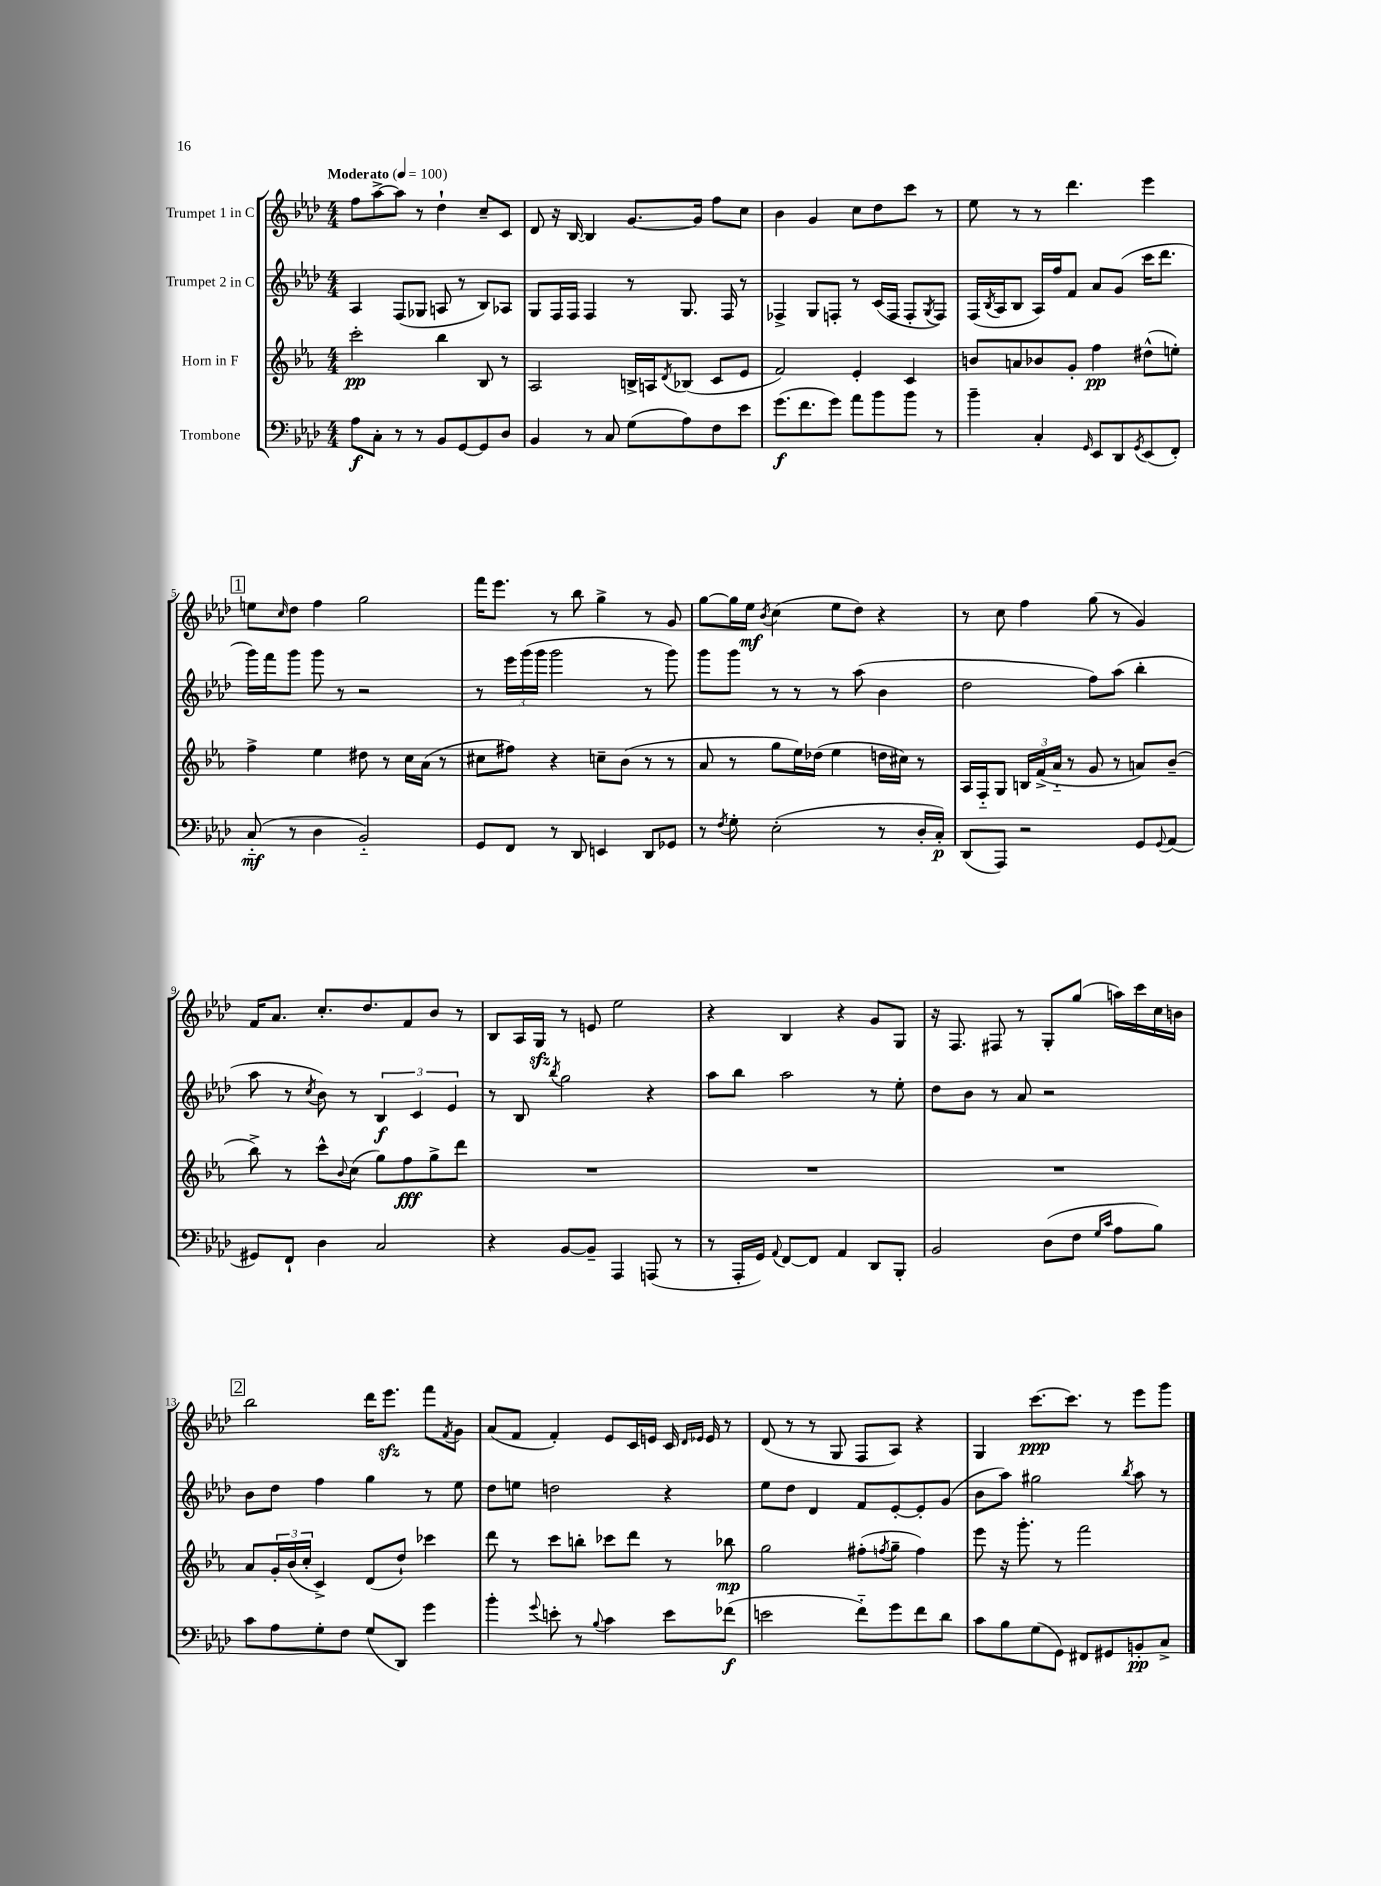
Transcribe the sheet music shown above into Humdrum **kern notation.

**kern	**dynam	**kern	**dynam	**kern	**dynam	**kern	**dynam
*part4	*part4	*part3	*part3	*part2	*part2	*part1	*part1
*staff4	*staff4	*staff3	*staff3	*staff2	*staff2	*staff1	*staff1
*I"Trombone	*	*I"Horn in F	*	*I"Trumpet 2 in C	*	*I"Trumpet 1 in C	*
*clefF4	*	*clefG2	*	*clefG2	*	*clefG2	*
*k[b-e-a-d-]	*	*k[b-e-a-]	*	*k[b-e-a-d-]	*	*k[b-e-a-d-]	*
*M4/4	*	*M4/4	*	*M4/4	*	*M4/4	*
*MM100	*	*MM100	*	*MM100	*	*MM100	*
=1	=1	=1	=1	=1	=1	=1	=1
!	!	!	!	!	!	!LO:TX:a:B:t=Moderato	!
8A-\L	f	2ccc'\	pp	4A-/	.	8ff\L	.
8C'\J	.	.	.	.	.	[8aa-^\	.
8r	.	.	.	(8F/L	.	8aa-\J]	.
8r	.	.	.	8G-X/J	.	8r	.
8BB-/L	.	4bb-\	.	8An/	.	4dd-`\	.
[8GG/	.	.	.	8r	.	.	.
8GG/]	.	8B-/	.	8B-/L)	.	8cc~/L	.
8D-/J	.	8r	.	8A-X/J	.	8c/J	.
=2	=2	=2	=2	=2	=2	=2	=2
4BB-/	.	2A-/	.	8G/L	.	8d-/	.
.	.	.	.	16F/L	.	16r	.
.	.	.	.	16F/JJ	.	[16B-/	.
8r	.	.	.	4F/	.	4B-/]	.
8C/	.	.	.	.	.	.	.
(8G\L	.	16Bn^/LL	.	8r	.	[8.g/L	.
.	.	16An/J	.	.	.	.	.
.	.	8qd/	.	.	.	.	.
8A-\)	.	(8B-X/J	.	8.G/	.	.	.
.	.	.	.	.	.	16g/Jk]	.
8F\	.	8c/L	.	.	.	8ff\L	.
.	.	.	.	16F/	.	.	.
8e-\J	.	8e-/J	.	8r	.	8cc\J	.
=3	=3	=3	=3	=3	=3	=3	=3
(8.g\L	f	2f/)	.	4F-X^/	.	4b-\	.
8.f\	.	.	.	.	.	.	.
.	.	.	.	8G/L	.	4g/	.
8g\J)	.	.	.	8Fn'/J	.	.	.
8a-\L	.	4e-'/	.	8r	.	8cc\L	.
8b-\	.	.	.	(16c/LL	.	8dd-\	.
.	.	.	.	16F/JJ	.	.	.
8b-\J	.	4c/	.	8F'/L	.	8ccc\J	.
.	.	.	.	8qG/	.	.	.
8r	.	.	.	8F/J)	.	8r	.
=4	=4	=4	=4	=4	=4	=4	=4
4b-~\	.	8bn/L	.	(16F/LL	.	8ee-\	.
.	.	.	.	8qB-/	.	.	.
.	.	.	.	16A-/J	.	.	.
.	.	8an/	.	8B-/J	.	8r	.
4C'/	.	8b-X/	.	16A-/LL)	.	8r	.
.	.	.	.	16ff/J	.	.	.
.	.	8g'/J	.	8f/J	.	4.ddd-\	.
16qqGG/	.	.	.	.	.	.	.
8EE-/L	.	4ff\	pp	8a-/L	.	.	.
8DD-/	.	.	.	(8g/J	.	.	.
8qGG/	.	.	.	.	.	.	.
(8EE-/	.	(8dd#X^^\L	.	16ccc\KL	.	4eee-\	.
.	.	.	.	8.ddd-\J	.	.	.
8FF'/J)	.	8een'\J)	.	.	.	.	.
!!LO:LB:g=z
!!LO:REH:place=s1:t=1
=5	=5	=5	=5	=5	=5	=5	=5
(8C/	mf	4ff^\	.	16ggg\LL)	.	8een\L	.
.	.	.	.	16fff\J	.	.	.
.	.	.	.	.	.	16qqcc/	.
8r	.	.	.	8ggg\J	.	8dd-\J	.
4D-\	.	4ee-\	.	8ggg\	.	4ff\	.
.	.	.	.	8r	.	.	.
2BB-/)	.	8dd#X\	.	2r	.	2gg\	.
.	.	8r	.	.	.	.	.
.	.	16cc\LL	.	.	.	.	.
.	.	(16a-\JJ	.	.	.	.	.
.	.	8r	.	.	.	.	.
=6	=6	=6	=6	=6	=6	=6	=6
8GG/L	.	8cc#X\L	.	8r	.	16fff\KL	.
.	.	.	.	.	.	8.eee-\J	.
8FF/J	.	8ff#X\J)	.	24eee-\LL	.	.	.
.	.	.	.	(24ggg\	.	.	.
.	.	.	.	24ggg\JJ	.	.	.
8r	.	4r	.	2ggg\	.	8r	.
8DD-/	.	.	.	.	.	8bb-\	.
4EEn/	.	8ccn~\L	.	.	.	4gg^\	.
.	.	(8b-\J	.	.	.	.	.
8DD-/L	.	8r	.	8r	.	8r	.
8GG-X/J	.	8r	.	8ggg\)	.	8g/	.
=7	=7	=7	=7	=7	=7	=7	=7
8r	.	8a-/	.	8ggg\L	.	[8gg\L	.
8qF/	.	.	.	.	.	.	.
8G'\	.	8r	.	8ggg\J	.	16gg\L]	.
.	.	.	.	.	.	16ee-\JJ	mf
.	.	.	.	.	.	8qb-/	.
(2E-'\	.	8gg\L	.	8r	.	(4cc\	.
.	.	16ee-\L)	.	8r	.	.	.
.	.	(16dd-X\JJ	.	.	.	.	.
.	.	4ee-\	.	8r	.	8ee-\L	.
.	.	.	.	(8aa-\	.	8dd-\J)	.
8r	.	16ddn\LL	.	4b-\	.	4r	.
.	.	16cc#X\JJ)	.	.	.	.	.
16D-'/LL	.	8r	.	.	.	.	.
16C'/JJ)	p	.	.	.	.	.	.
=8	=8	=8	=8	=8	=8	=8	=8
(8DD-/L	.	16A-/LL	.	2dd-\	.	8r	.
.	.	16F/J	.	.	.	.	.
8AAA-/J)	.	8G/J	.	.	.	8cc\	.
2r	.	24Bn/LL	.	.	.	4ff\	.
.	.	(24f^/	.	.	.	.	.
.	.	24a-/JJ	.	.	.	.	.
.	.	8r	.	.	.	.	.
.	.	8g/	.	8ff\L)	.	(8gg\	.
.	.	8r	.	(8aa-\J	.	8r	.
8GG/L	.	8an/L)	.	4bb-'\	.	4g/)	.
8qqGG/	.	.	.	.	.	.	.
(8AA-/J	.	(8b-~/J	.	.	.	.	.
!!LO:LB:g=z
=9	=9	=9	=9	=9	=9	=9	=9
8GG#X/L)	.	8bb-^\)	.	8aa-\	.	16f/KL	.
.	.	.	.	.	.	8.a-/J	.
8FF`/J	.	8r	.	8r	.	.	.
.	.	.	.	8qcc/	.	.	.
4D-\	.	8ccc^^\L	.	8b-\)	.	8.cc'/L	.
.	.	8qqb-/	.	.	.	.	.
.	.	(8cc\J	.	8r	.	.	.
.	.	.	.	.	.	8.dd-/	.
2C/	.	8gg\L)	.	6B-/	f	.	.
.	.	8ff\	fff	.	.	8f/	.
.	.	.	.	6c/	.	.	.
.	.	8gg^\	.	.	.	8b-/J	.
.	.	.	.	6e-/	.	.	.
.	.	8ddd\J	.	.	.	8r	.
=10	=10	=10	=10	=10	=10	=10	=10
4r	.	1r	.	8r	.	8B-/L	.
.	.	.	.	8B-/	.	16A-/L	.
.	.	.	.	.	.	16Gzz/JJ	.
.	.	.	.	8qbb-/	.	.	.
[8BB-/L	.	.	.	2gg\	.	8r	.
8BB-~/J]	.	.	.	.	.	8en/	.
4AAA-/	.	.	.	.	.	2ee-\	.
(8AAAn/	.	.	.	4r	.	.	.
8r	.	.	.	.	.	.	.
=11	=11	=11	=11	=11	=11	=11	=11
8r	.	1r	.	8aa-\L	.	4r	.
16AAA-'/LL	.	.	.	8bb-\J	.	.	.
16GG/JJ)	.	.	.	.	.	.	.
8qqAA-/	.	.	.	.	.	.	.
[8FF/L	.	.	.	2aa-\	.	4B-/	.
8FF/J]	.	.	.	.	.	.	.
4AA-/	.	.	.	.	.	4r	.
8DD-/L	.	.	.	8r	.	8g/L	.
8BBB-'/J	.	.	.	8ee-'\	.	8G/J	.
=12	=12	=12	=12	=12	=12	=12	=12
2BB-/	.	1r	.	8dd-\L	.	16r	.
.	.	.	.	.	.	8.F/	.
.	.	.	.	8b-\J	.	.	.
.	.	.	.	8r	.	8F#X/	.
.	.	.	.	8a-/	.	8r	.
(8D-\L	.	.	.	2r	.	8G'/L	.
8F\J	.	.	.	.	.	(8gg/J	.
16qqG/LL	.	.	.	.	.	.	.
16qqc/JJ	.	.	.	.	.	.	.
8A-\L	.	.	.	.	.	16aan\LL)	.
.	.	.	.	.	.	16ccc\	.
8B-\J)	.	.	.	.	.	16cc\	.
.	.	.	.	.	.	16bn\JJ	.
!!LO:LB:g=z
!!LO:REH:place=s1:t=2
=13	=13	=13	=13	=13	=13	=13	=13
8c\L	.	8a-/L	.	8b-\L	.	2bb-\	.
8A-\	.	24g'/L	.	8dd-\J	.	.	.
.	.	(24b-/	.	.	.	.	.
.	.	24cc'/JJ	.	.	.	.	.
8G'\	.	4c^/)	.	4ff\	.	.	.
8F\J	.	.	.	.	.	.	.
(8G/L	.	(8d/L	.	4gg\	.	16ddd-\KL	.
.	.	.	.	.	.	8.eee-zz\J	.
8DD-/J)	.	8dd`/J)	.	.	.	.	.
4g\	.	4ccc-X\	.	8r	.	8fff\L	.
.	.	.	.	.	.	8qf/	.
.	.	.	.	8ee-\	.	8g\J	.
=14	=14	=14	=14	=14	=14	=14	=14
4b-'\	.	8ddd\	.	8dd-\L	.	(8a-/L	.
.	.	8r	.	8een\J	.	8f/J	.
8qqg/	.	.	.	.	.	.	.
8en'\	.	8ccc\L	.	2ddn\	.	4f'/)	.
8r	.	8bbn'\J	.	.	.	.	.
8qqB-/	.	.	.	.	.	.	.
4c\	.	8ccc-X\L	.	.	.	8e-/L	.
.	.	8ddd\J	.	.	.	16c/L	.
.	.	.	.	.	.	16en/JJ	.
8e\L	.	8r	.	4r	.	16c/	.
.	.	.	.	.	.	16qqd-/LL	.
.	.	.	.	.	.	16qqe-X/JJ	.
.	.	.	.	.	.	16e-/	.
(8f-X\J	f	8bb-X\	mp	.	.	8r	.
=15	=15	=15	=15	=15	=15	=15	=15
2en\	.	2gg\	.	8ee-\L	.	(8d-/	.
.	.	.	.	8dd-\J	.	8r	.
.	.	.	.	4d-/	.	8r	.
.	.	.	.	.	.	8G/	.
8f\L)	.	(8ff#X'\L	.	8f/L	.	8F/L	.
.	.	8qffn/	.	.	.	.	.
8g\	.	8gg~\J	.	[8e-'/	.	8A-/J)	.
8f\	.	4ff\)	.	8e-'/]	.	4r	.
8d-\J	.	.	.	(8g/J	.	.	.
=16	=16	=16	=16	=16	=16	=16	=16
8c\L	.	8eee-\	.	8b-\L	.	4G/	.
8B-\	.	16r	.	8aa-\J)	.	.	.
.	.	8.ggg'\	.	.	.	.	.
(8G\	.	.	.	2gg#X\	.	[8.ccc\L	ppp
8GG\J)	.	8r	.	.	.	.	.
.	.	.	.	.	.	8.ccc\J]	.
8FF#X/L	.	2fff\	.	.	.	.	.
8GG#X/	.	.	.	.	.	8r	.
.	.	.	.	8qbb-/	.	.	.
8BBn'/	pp	.	.	8aa-\	.	8eee-\L	.
8C^/J	.	.	.	8r	.	8ggg\J	.
==	==	==	==	==	==	==	==
*-	*-	*-	*-	*-	*-	*-	*-
